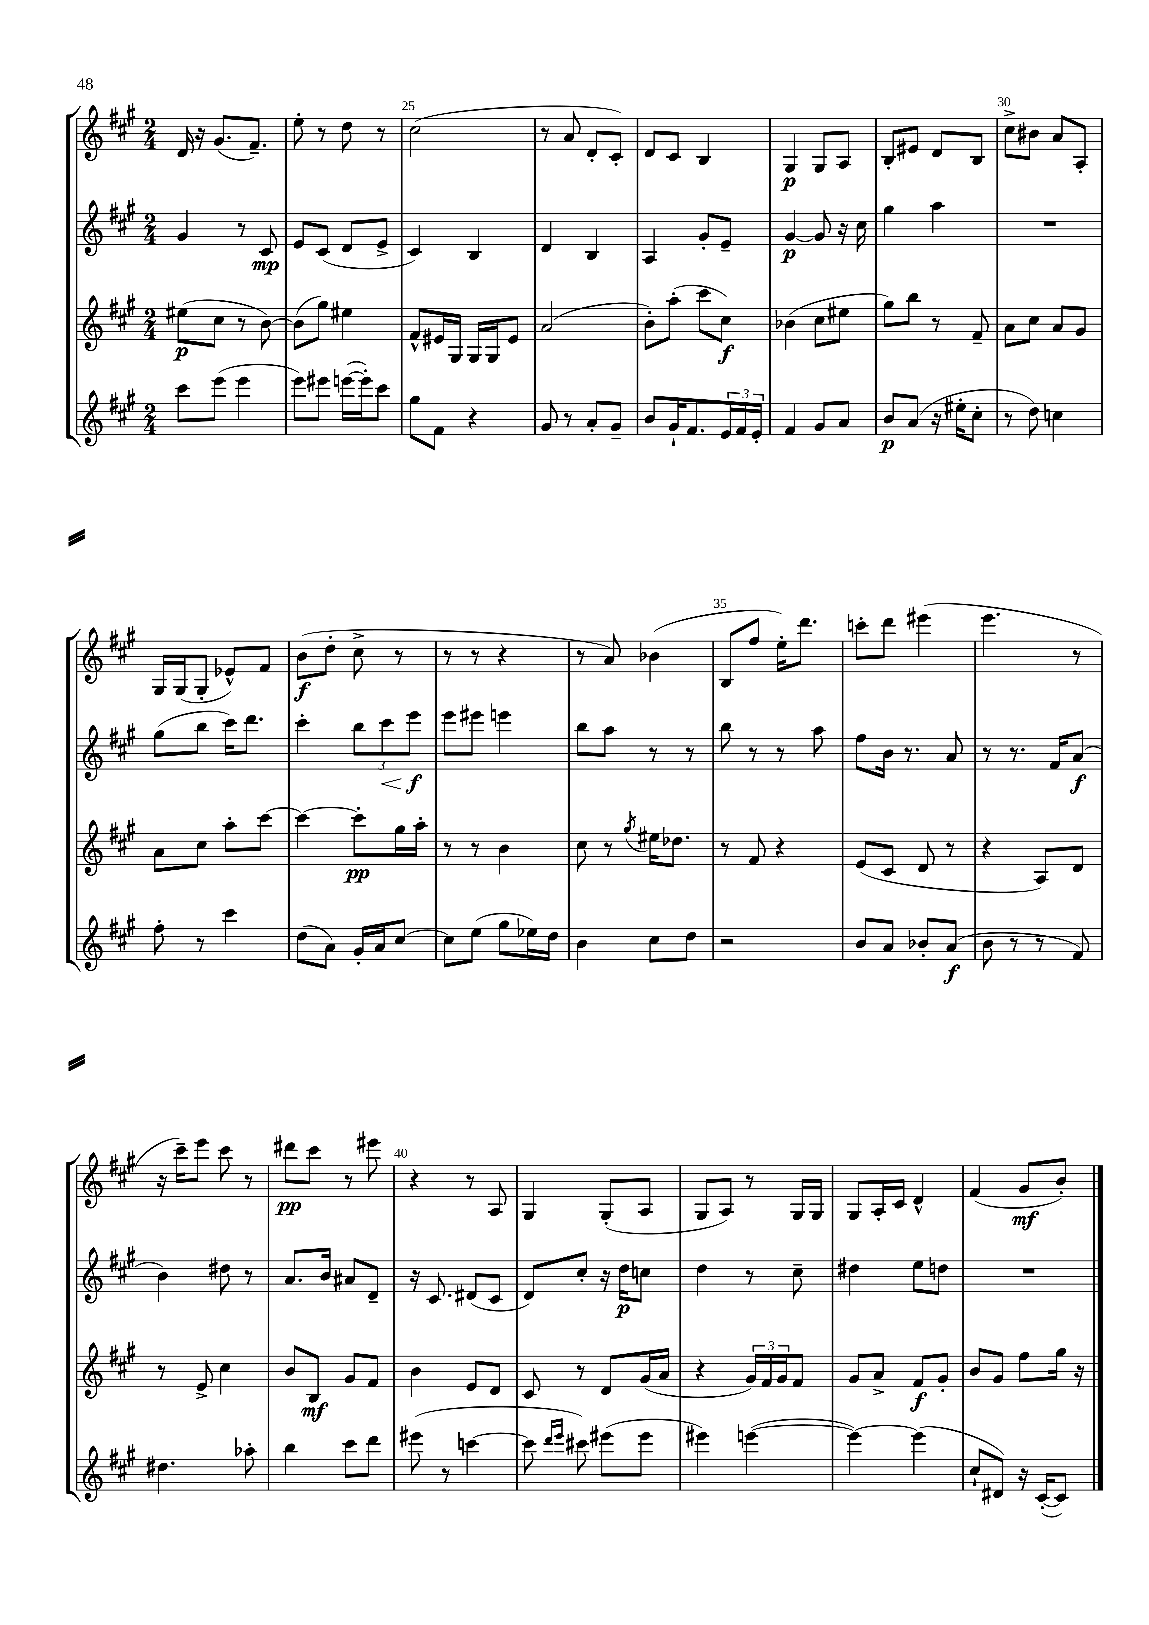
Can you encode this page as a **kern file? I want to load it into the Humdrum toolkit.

**kern	**dynam	**kern	**dynam	**kern	**dynam	**kern	**dynam
*part4	*part4	*part3	*part3	*part2	*part2	*part1	*part1
*staff4	*staff4	*staff3	*staff3	*staff2	*staff2	*staff1	*staff1
*clefG2	*	*clefG2	*	*clefG2	*	*clefG2	*
*k[f#c#g#]	*	*k[f#c#g#]	*	*k[f#c#g#]	*	*k[f#c#g#]	*
*M2/4	*	*M2/4	*	*M2/4	*	*M2/4	*
=23	=23	=23	=23	=23	=23	=23	=23
8ccc#\L	.	(8ee#X\L	p	4g#/	.	16d/	.
.	.	.	.	.	.	16r	.
(8eee\J	.	8cc#\J	.	.	.	(8.g#/L	.
4eee\	.	8r	.	8r	.	.	.
.	.	.	.	.	.	8.f#~/J)	.
.	.	[8b\)	.	8c#/	mp	.	.
=24	=24	=24	=24	=24	=24	=24	=24
8eee\L)	.	(8b\L]	.	8e/L	.	8ee'\	.
8eee#X\J	.	8gg#\J)	.	(8c#/J	.	8r	.
([16eeen\LL	.	4ee#X\	.	8d/L	.	8dd\	.
16eee'\J])	.	.	.	.	.	.	.
8ccc#\J	.	.	.	8e^/J	.	8r	.
=25	=25	=25	=25	=25	=25	=25	=25
8gg#\L	.	8f#^^/L	.	4c#/)	.	(2cc#\	.
8f#\J	.	16e#X/L	.	.	.	.	.
.	.	16G#/JJ	.	.	.	.	.
4r	.	16G#/LL	.	4B/	.	.	.
.	.	16G#/J	.	.	.	.	.
.	.	8e#/J	.	.	.	.	.
=26	=26	=26	=26	=26	=26	=26	=26
8g#/	.	(2a/	.	4d/	.	8r	.
8r	.	.	.	.	.	8a/	.
8a'/L	.	.	.	4B/	.	8d'/L	.
8g#~/J	.	.	.	.	.	8c#'/J)	.
=27	=27	=27	=27	=27	=27	=27	=27
8b/L	.	8b'\L)	.	4A/	.	8d/L	.
16g#`/K	.	(8aa'\J	.	.	.	8c#/J	.
8.f#/	.	.	.	.	.	.	.
.	.	8ccc#\L	.	8g#'/L	.	4B/	.
24e/L	.	8cc#\J)	f	8e~/J	.	.	.
24f#/	.	.	.	.	.	.	.
24e'/JJ	.	.	.	.	.	.	.
=28	=28	=28	=28	=28	=28	=28	=28
4f#/	.	(4b-X\	.	[4g#/	p	4G#/	p
8g#/L	.	8cc#\L	.	8g#/]	.	8G#/L	.
8a/J	.	8ee#X\J	.	16r	.	8A/J	.
.	.	.	.	16cc#\	.	.	.
=29	=29	=29	=29	=29	=29	=29	=29
8b/L	p	8gg#\L)	.	4gg#\	.	8B'/L	.
(8a/J	.	8bb\J	.	.	.	8e#X/J	.
16r	.	8r	.	4aa\	.	8d/L	.
16ee#X'\KL	.	.	.	.	.	.	.
8cc#'\J	.	8f#~/	.	.	.	8B/J	.
=30	=30	=30	=30	=30	=30	=30	=30
8r	.	8a\L	.	2r	.	8cc#^\L	.
8dd\)	.	8cc#\J	.	.	.	8b#X\J	.
4ccn\	.	8a/L	.	.	.	8a/L	.
.	.	8g#/J	.	.	.	8A'/J	.
!!LO:LB:g=z
=31	=31	=31	=31	=31	=31	=31	=31
8ff#'\	.	8a\L	.	(8gg#\L	.	16G#/LL	.
.	.	.	.	.	.	(16G#/J	.
8r	.	8cc#\J	.	8bb\J	.	8G#'/J	.
4ccc#\	.	8aa'\L	.	16ccc#\KL)	.	8e-X^^/L)	.
.	.	.	.	8.ddd\J	.	.	.
.	.	[8ccc#\J	.	.	.	8f#/J	.
=32	=32	=32	=32	=32	=32	=32	=32
(8dd\L	.	4ccc#\_	.	4ccc#'\	.	(8b\L	f
8a\J)	.	.	.	.	.	8dd'\J	.
16g#'/LL	.	8ccc#'\L]	pp	12bb\L	.	8cc#^\	.
16a/J	.	.	.	.	.	.	.
!	!	!	!	!	!LO:HP:b	!	!
.	.	.	.	12ccc#\	<	.	.
[8cc#/J	.	16gg#\L	.	.	.	8r	.
.	.	.	.	12eee\J	f	.	.
.	.	16aa'\JJ	.	.	.	.	.
.	.	.	.	.	[	.	.
=33	=33	=33	=33	=33	=33	=33	=33
8cc#\L]	.	8r	.	8eee\L	.	8r	.
(8ee\J	.	8r	.	8eee#X\J	.	8r	.
8gg#\L	.	4b\	.	4eeen\	.	4r	.
16ee-X\L)	.	.	.	.	.	.	.
16dd\JJ	.	.	.	.	.	.	.
=34	=34	=34	=34	=34	=34	=34	=34
4b\	.	8cc#\	.	8bb\L	.	8r	.
.	.	8r	.	8aa\J	.	8a/)	.
.	.	8qgg#/	.	.	.	.	.
8cc#\L	.	16ee#X\KL	.	8r	.	(4b-X\	.
.	.	8.dd-X\J	.	.	.	.	.
8dd\J	.	.	.	8r	.	.	.
=35	=35	=35	=35	=35	=35	=35	=35
2r	.	8r	.	8bb\	.	8B/L	.
.	.	8f#/	.	8r	.	8ff#/J	.
.	.	4r	.	8r	.	16ee'\KL)	.
.	.	.	.	.	.	8.ddd\J	.
.	.	.	.	8aa\	.	.	.
=36	=36	=36	=36	=36	=36	=36	=36
8b/L	.	(8e/L	.	8ff#\L	.	8cccn'\L	.
8a/J	.	8c#/J	.	16b\Jk	.	8ddd\J	.
.	.	.	.	8.r	.	.	.
8b-X'/L	.	8d/	.	.	.	(4eee#X\	.
(8a/J	f	8r	.	8a/	.	.	.
=37	=37	=37	=37	=37	=37	=37	=37
8b\	.	4r	.	8r	.	4.eee\	.
8r	.	.	.	8.r	.	.	.
8r	.	8A/L)	.	.	.	.	.
.	.	.	.	16f#/KL	.	.	.
8f#/)	.	8d/J	.	(8a/J	f	8r	.
!!LO:LB:g=z
=38	=38	=38	=38	=38	=38	=38	=38
4.dd#X\	.	8r	.	4b\)	.	16r	.
.	.	.	.	.	.	16ccc#~\KL)	.
.	.	8e^/	.	.	.	8eee\J	.
.	.	4cc#\	.	8dd#X\	.	8ccc#\	.
8aa-X'\	.	.	.	8r	.	8r	.
=39	=39	=39	=39	=39	=39	=39	=39
4bb\	.	8b/L	.	8.a/L	.	8ddd#X\L	pp
.	.	8B/J	mf	.	.	8ccc#\J	.
.	.	.	.	16b/Jk	.	.	.
8ccc#\L	.	8g#/L	.	8a#X/L	.	8r	.
8ddd\J	.	8f#/J	.	8d~/J	.	8eee#X\	.
=40	=40	=40	=40	=40	=40	=40	=40
(8eee#X\	.	4b\	.	16r	.	4r	.
.	.	.	.	8.c#/	.	.	.
8r	.	.	.	.	.	.	.
[4cccn\	.	8e/L	.	(8d#X/L	.	8r	.
.	.	8d/J	.	8c#/J	.	8A/	.
=41	=41	=41	=41	=41	=41	=41	=41
8ccc\]	.	8c#/	.	8d/L)	.	4G#/	.
16qqddd/LL	.	.	.	.	.	.	.
16qqeee/JJ	.	.	.	.	.	.	.
8ccc#X\)	.	8r	.	8cc#'/J	.	.	.
(8eee#X\L	.	8d/L	.	16r	.	(8G#'/L	.
.	.	.	.	16dd\KL	p	.	.
8eee#\J	.	(16g#/L	.	8ccn\J	.	8A/J	.
.	.	16a/JJ	.	.	.	.	.
=42	=42	=42	=42	=42	=42	=42	=42
4eee#X\)	.	4r	.	4dd\	.	8G#/L	.
.	.	.	.	.	.	8A/J)	.
([4eeen\	.	24g#/LL)	.	8r	.	8r	.
.	.	24f#/	.	.	.	.	.
.	.	24g#/J	.	.	.	.	.
.	.	8f#/J	.	8cc#~\	.	16G#/LL	.
.	.	.	.	.	.	16G#/JJ	.
=43	=43	=43	=43	=43	=43	=43	=43
4eee\_)	.	8g#/L	.	4dd#X\	.	8G#/L	.
.	.	8a^/J	.	.	.	16A'/L	.
.	.	.	.	.	.	16c#/JJ	.
(4eee\]	.	8f#/L	f	8ee\L	.	4d^^/	.
.	.	8g#'/J	.	8ddn\J	.	.	.
=44	=44	=44	=44	=44	=44	=44	=44
8cc#`/L	.	8b/L	.	2r	.	(4f#/	.
8d#X/J)	.	8g#/J	.	.	.	.	.
16r	.	8ff#\L	.	.	.	8g#/L	mf
([16c#'/KL	.	.	.	.	.	.	.
8c#/J])	.	16gg#\Jk	.	.	.	8b'/J)	.
.	.	16r	.	.	.	.	.
==	==	==	==	==	==	==	==
*-	*-	*-	*-	*-	*-	*-	*-
